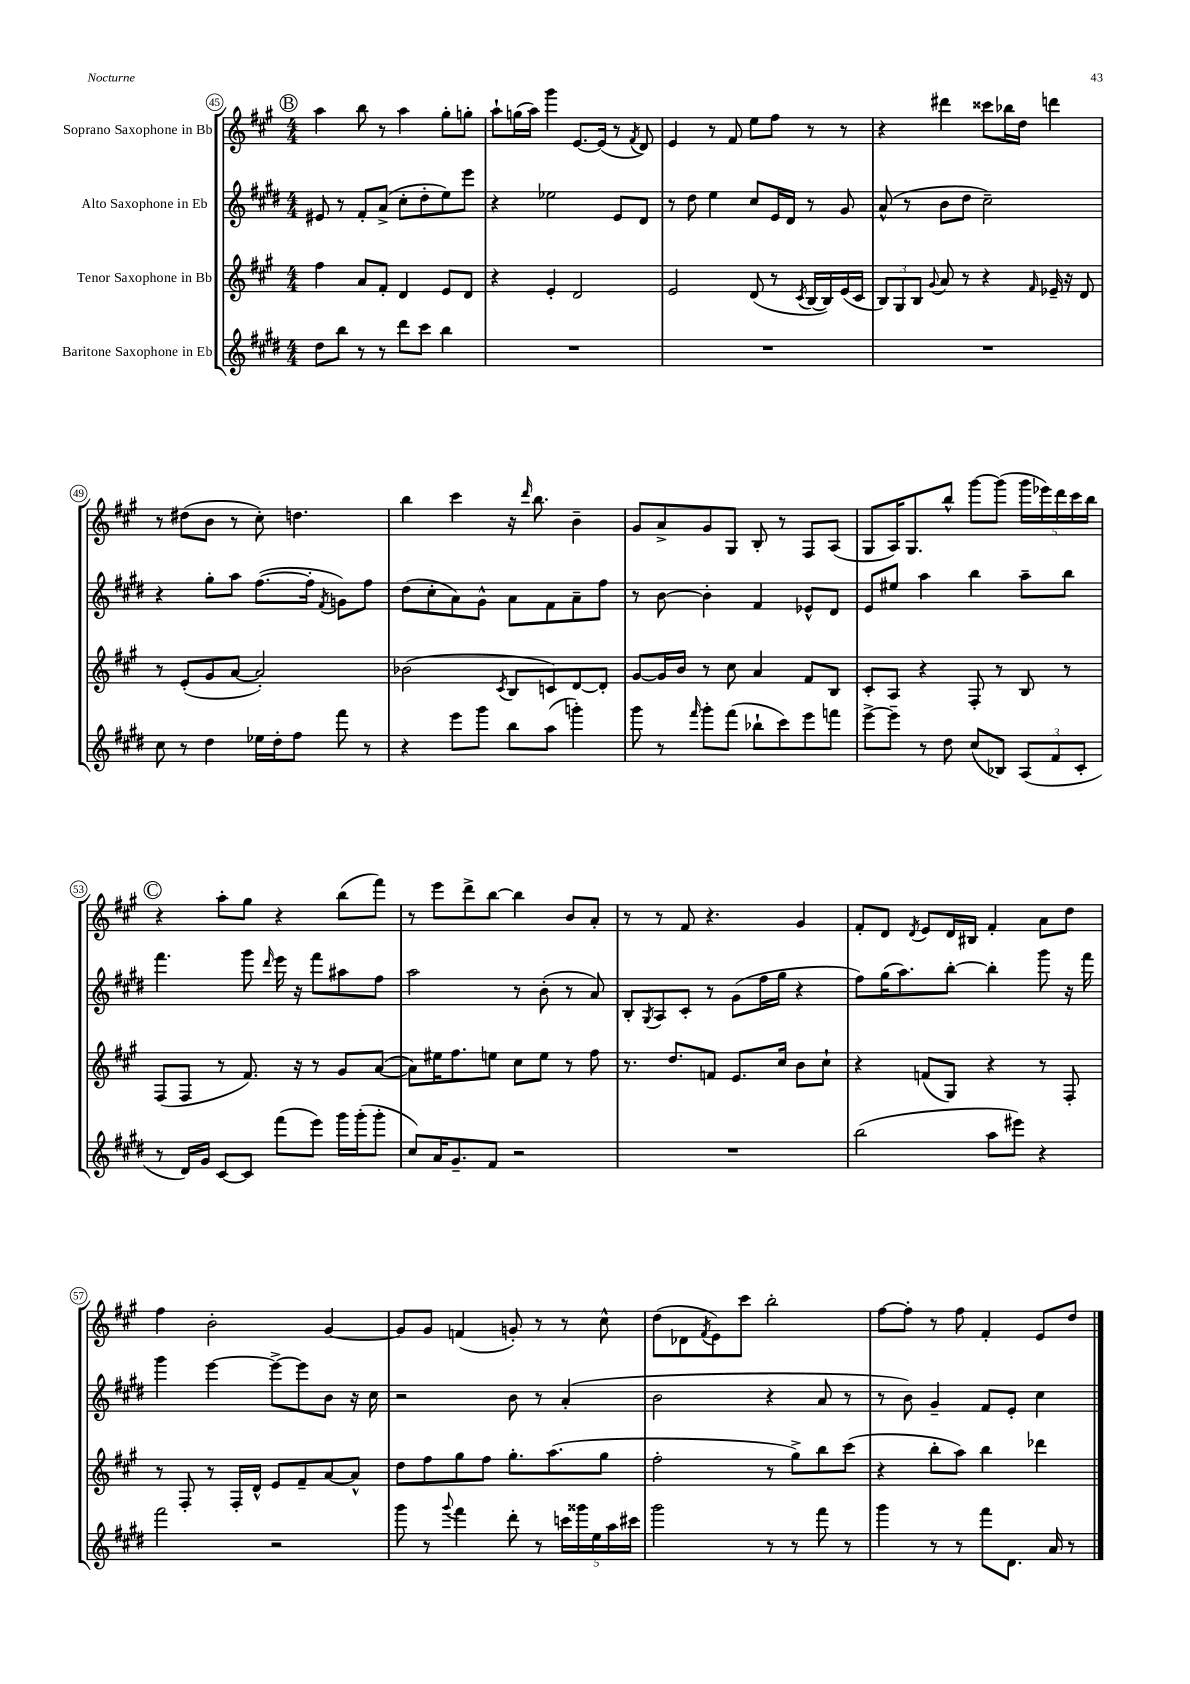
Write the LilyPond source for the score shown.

<<
\new StaffGroup <<
\new Staff = "s0" \with { instrumentName = "Soprano Saxophone in Bb" } {
    \clef treble \key a \major \numericTimeSignature \time 4/4
    \mark \markup { \circle "B" } a''4 b''8 r8 a''4 gis''8-. g''8-. |
    a''8-! g''16( a''16) gis'''4 e'8.~ e'16( r8 \acciaccatura { fis'8 } d'8) |
    e'4 r8 fis'8 e''8 fis''8 r8 r8 |
    r4 dis'''4 cisis'''8 bes''16 d''16 d'''4 |
    r8 dis''8( b'8 r8 cis''8-.) d''4. |
    b''4 cis'''4 r16 \grace { d'''16 } b''8. b'4-- |
    gis'8 a'8-> gis'8 gis8 b8-. r8 fis8 a8( |
    gis8 a16) gis8. b''8-^ gis'''8~ gis'''8( \tuplet 5/4 { gis'''16 ees'''16) d'''16 cis'''16 b''16 } |
    \mark \markup { \circle "C" } r4 a''8-. gis''8 r4 b''8( fis'''8) |
    r8 e'''8 d'''8-> b''8~ b''4 b'8 a'8-. |
    r8 r8 fis'8 r4. gis'4 |
    fis'8-. d'8 \acciaccatura { d'8 } e'8 d'16 bis16 fis'4-. a'8 d''8 |
    fis''4 b'2-. gis'4~ |
    gis'8 gis'8 f'4( g'8-.) r8 r8 cis''8-^ |
    d''8( des'8 \acciaccatura { fis'8 } e'8) cis'''8 b''2-. |
    fis''8~ fis''8-. r8 fis''8 fis'4-. e'8 d''8 \bar "|." |
}
\new Staff = "s1" \with { instrumentName = "Alto Saxophone in Eb" } {
    \clef treble \key e \major \numericTimeSignature \time 4/4
    \mark \markup { \circle "B" } eis'8 r8 fis'8-. a'8->( cis''8-. dis''8-. e''8) e'''8 |
    r4 ees''2 e'8 dis'8 |
    r8 dis''8 e''4 cis''8 e'16 dis'16 r8 gis'8 |
    a'8-^( r8 b'8 dis''8 cis''2--) |
    r4 gis''8-. a''8 fis''8.~( fis''16-. \acciaccatura { fis'8 } g'8) fis''8 |
    dis''8( cis''8-. a'8) gis'8-^ a'8 fis'8 a'8-- fis''8 |
    r8 b'8~ b'4-. fis'4 ees'8-^ dis'8 |
    e'8 eis''8 a''4 b''4 a''8-- b''8 |
    \mark \markup { \circle "C" } fis'''4. gis'''8 \grace { dis'''16 } e'''16 r16 fis'''8 ais''8 fis''8 |
    a''2 r8 b'8-.( r8 a'8) |
    b8-. \acciaccatura { gis8 } a8 cis'8-. r8 gis'8( fis''16 gis''16 r4 |
    fis''8) gis''16( a''8.) b''8~-. b''4-. gis'''8 r16 fis'''16 |
    gis'''4 e'''4~ e'''8~-> e'''8 b'8 r16 cis''16 |
    r2 b'8 r8 a'4-.( |
    b'2 r4 a'8 r8 |
    r8 b'8) gis'4-- fis'8 e'8-. cis''4 \bar "|." |
}
\new Staff = "s2" \with { instrumentName = "Tenor Saxophone in Bb" } {
    \clef treble \key a \major \numericTimeSignature \time 4/4
    \mark \markup { \circle "B" } fis''4 a'8 fis'8-. d'4 e'8 d'8 |
    r4 e'4-. d'2 |
    e'2 d'8( r8 \acciaccatura { cis'8 } b16~ b16) e'16( cis'16 |
    \tuplet 3/2 { b8) gis8 b8 } \appoggiatura { gis'8 } a'8 r8 r4 \grace { fis'16 } ees'16-- r16 d'8 |
    r8 e'8-.( gis'8 a'8~ a'2-.) |
    bes'2( \acciaccatura { cis'8 } b8 c'8) d'8~ d'8-. |
    gis'8~ gis'16 b'16 r8 cis''8 a'4 fis'8 b8 |
    cis'8-. a8 r4 fis8-. r8 b8 r8 |
    \mark \markup { \circle "C" } fis8( fis8 r8 fis'8.) r16 r8 gis'8 a'8~( |
    a'8) eis''16 fis''8. e''8 cis''8 e''8 r8 fis''8 |
    r8. d''8. f'8 e'8. cis''16 b'8 cis''8-! |
    r4 f'8( gis8) r4 r8 fis8-. |
    r8 fis8-. r8 fis16-. d'16-^ e'8 fis'8-- a'8~ a'8-^ |
    d''8 fis''8 gis''8 fis''8 gis''8.-. a''8.( gis''8 |
    fis''2-. r8 gis''8->) b''8 cis'''8( |
    r4 b''8-. a''8) b''4 des'''4 \bar "|." |
}
\new Staff = "s3" \with { instrumentName = "Baritone Saxophone in Eb" } {
    \clef treble \key e \major \numericTimeSignature \time 4/4
    \mark \markup { \circle "B" } dis''8 b''8 r8 r8 dis'''8 cis'''8 b''4 |
    R1 |
    R1 |
    R1 |
    cis''8 r8 dis''4 ees''16 dis''16-. fis''8 fis'''8 r8 |
    r4 e'''8 gis'''8 b''8 a''8( g'''4-.) |
    gis'''8 r8 \grace { fis'''16 } gis'''8-. fis'''8( bes''8-! cis'''8) e'''8 f'''8 |
    e'''8~-> e'''8-- r8 dis''8 cis''8( bes8) \tuplet 3/2 { a8( fis'8 cis'8-. } |
    \mark \markup { \circle "C" } r8 dis'16) gis'16 cis'8~ cis'8 fis'''8( e'''8) gis'''16 gis'''16-.( gis'''8-. |
    cis''8) a'16 gis'8.-- fis'8 r2 |
    R1 |
    b''2( a''8 eis'''8) r4 |
    fis'''2 r2 |
    gis'''8 r8 \appoggiatura { gis'''8 } fis'''4 dis'''8-. r8 \tuplet 5/4 { c'''16 gisis'''16 e''16 a''16 cis'''16 } |
    gis'''2 r8 r8 fis'''8 r8 |
    gis'''4 r8 r8 fis'''8 dis'8. a'16 r8 \bar "|." |
}
>>
>>
\layout { \context { \Score currentBarNumber = #45 \override BarNumber.stencil = #(make-stencil-circler 0.1 0.3 ly:text-interface::print) } }
